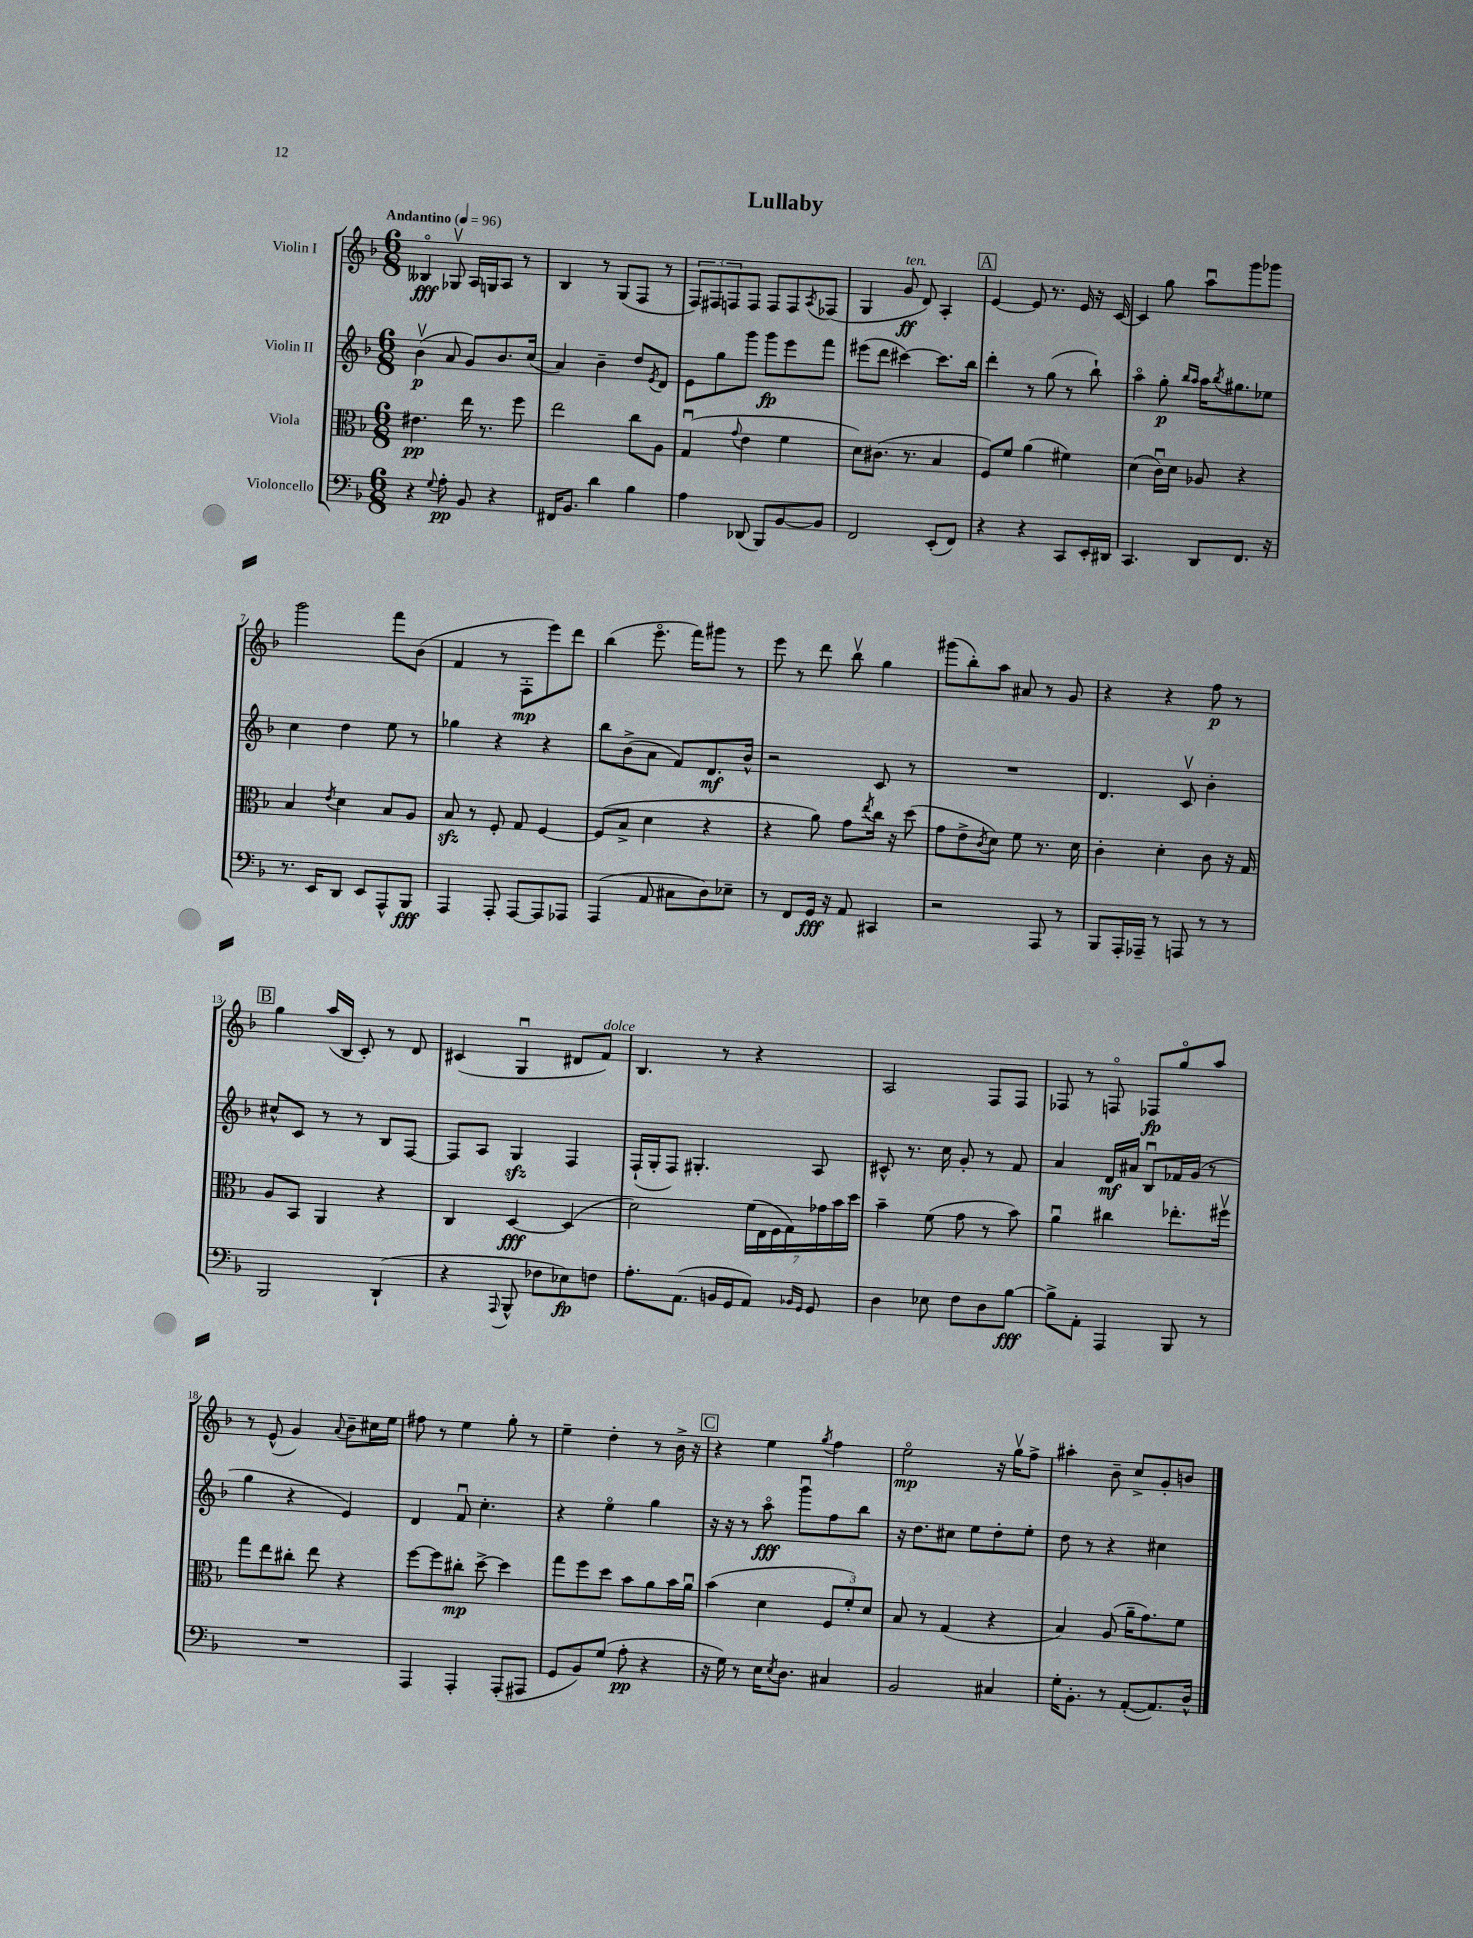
\header { title = "Lullaby" }
<<
\new StaffGroup <<
\new Staff = "s0" \with { instrumentName = "Violin I" } {
    \clef treble \key f \major \numericTimeSignature \time 6/8 \tempo "Andantino" 4 = 96
    beses4\flageolet\fff ges8\upbow a16 g16 a8 r8 |
    bes4 r8 g8( f8 r8 |
    \tuplet 3/2 { f8) fis8 f8 } f8 f8 f8 \acciaccatura { a8 } fes8( |
    g4 g'8\ff^\markup { \italic "ten." } d'8) a4-. |
    \mark \markup { \box "A" } e'4~ e'8 r8. e'16 r16 c'16~ |
    c'4 g''8 a''8\downbow g'''8 ges'''8 |
    g'''2 f'''8 bes'8( |
    f'4 r8 f8-.\mp e'''8) d'''8 |
    bes''4( e'''8.\flageolet f'''16) gis'''8 r8 |
    e'''8 r8 d'''8 bes''8\upbow g''4 |
    gis'''8( bes''8-.) a''8 ais'8 r8 g'8 |
    r4 r4 f''8\p r8 |
    \mark \markup { \box "B" } g''4 a''16( bes16 c'8-.) r8 d'8 |
    cis'4( g4\downbow dis'8 f'8^\markup { \italic "dolce" }) |
    bes4. r8 r4 |
    a2 f8 f8 |
    fes8 r8 f8\flageolet fes8\fp g''8\flageolet a''8 |
    r8 e'8-^( g'4) \appoggiatura { a'8 } bes'8-- cis''16 e''16 |
    fis''8 r8 e''4 g''8-. r8 |
    e''4-- d''4-. r8 bes'16-> r16 |
    \mark \markup { \box "C" } r4 e''4 \acciaccatura { g''8 } f''4 |
    e''2\flageolet\mp r16 g''16\upbow f''8-> |
    ais''4-. bes'8-- c''8-> g'8-. b'8 \bar "|." |
}
\new Staff = "s1" \with { instrumentName = "Violin II" } {
    \clef treble \key f \major \numericTimeSignature \time 6/8
    bes'4\upbow\p( a'8 g'8) bes'8. c''16( |
    a'4) bes'4-- d''8 \acciaccatura { e'8 } d'8 |
    e'8 g''8 g'''8 g'''8\fp e'''8 f'''8 |
    eis'''8( d'''8 cis'''4~) cis'''8. bes''16 |
    \mark \markup { \box "A" } d'''4-. r8 g''8( r8 bes''8-!) |
    a''4\flageolet g''8-.\p \grace { bes''16 a''16 } a''16 \acciaccatura { bes''8 } gis''8. ees''8 |
    c''4 d''4 e''8 r8 |
    ges''4 r4 r4 |
    bes''8 bes'8->( a'8 f'8) d'8.\mf bes'16-^ |
    r2 c'8 r8 |
    R2. |
    d'4. c'8\upbow bes'4-. |
    \mark \markup { \box "B" } cis''8-^ c'8 r8 r8 bes8 f8~ |
    f8 a8 g4\sfz f4 |
    f16-!( g16-. f8) gis4.-. a8 |
    cis'8-^ r8. c''16 g'8-. r8 f'8 |
    a'4 d'16\mf ais'16 bes8\downbow fes'16 g'16( r8 |
    g''4 r4 e'4) |
    d'4 f'8\downbow c''4.-. |
    r4 e''4\flageolet g''4 |
    \mark \markup { \box "C" } r16 r16 r8 a''8\flageolet\fff g'''8\downbow f''8 bes''8 |
    r16 d''8. cis''8 e''8 d''8-. e''8-. |
    d''8 r8 r4 cis''4 \bar "|." |
}
\new Staff = "s2" \with { instrumentName = "Viola" } {
    \clef alto \key f \major \numericTimeSignature \time 6/8
    eis'4.\pp e''16 r8. f''8 |
    e''2 c''8 a8 |
    g4\downbow( \appoggiatura { g'8 } e'4 f'4 |
    d'8) cis'8.( r8. bes4 |
    \mark \markup { \box "A" } f8) f'8 a'4( fis'4) |
    d'4( c'16\downbow) d'16 aes8 r4 |
    bes4 \acciaccatura { e'8 } d'4 bes8 a8 |
    bes8\sfz r8 f8-. g8 f4~ |
    f8( bes8-> d'4 r4 |
    r4 a'8) g'8 \acciaccatura { e''8 } c''16 r16 d''8( |
    g'8 e'8-> \acciaccatura { c'8 } d'8) f'8 r8. d'16 |
    c'4-. d'4-. c'8 r16 g16 |
    \mark \markup { \box "B" } a8 bes,8 a,4 r4 |
    c4 d4~\fff d4( |
    d'2) \tuplet 7/4 { f'16( e16 f16 g16) ges'16 bes'16 d''16 } |
    bes'4-- f'8( g'8 r8 bes'8) |
    a'4\downbow cis''4 ees''8.-. fis''16\upbow |
    g''8 e''8 cis''8-. e''8 r4 |
    f''8~ f''8 cis''8-.\mp d''8~-> d''4 |
    g''8 f''8 d''8 bes'8 a'8 bes'16 a'16\downbow |
    \mark \markup { \box "C" } bes'4( d'4 \tuplet 3/2 { f8 f'8-.) d'8 } |
    bes8 r8 g4( r4 |
    bes4) a8( a'16-- g'8.) f'8 \bar "|." |
}
\new Staff = "s3" \with { instrumentName = "Violoncello" } {
    \clef bass \key f \major \numericTimeSignature \time 6/8
    r4 \appoggiatura { g8 } a8-.\pp bes,8 r4 |
    fis,16 bes,8. d'4 bes4 |
    a4 des,8( bes,,8) bes,8~ bes,8 |
    f,2 e,8-.( f,8) |
    \mark \markup { \box "A" } r4 r4 c,8 e,16-. dis,16 |
    c,4. d,8 f,8. r16 |
    r8. e,16 d,8 e,8 a,,8-^ bes,,8\fff |
    a,,4 a,,8-. a,,8~ a,,8 aes,,8 |
    a,,4( a,8 cis8 d8) ees8-- |
    r8 f,8 g,16\fff r16 a,8 cis,4 |
    r2 a,,8 r8 |
    bes,,8 a,,16-. aes,,16-- r8 a,,8 r8 r8 |
    \mark \markup { \box "B" } bes,,2 d,4-!( |
    r4 \appoggiatura { a,,8 } bes,,8-^ fes8 ees8\fp) f8 |
    a8.-. a,8.( b,16 g,16 a,8) \grace { bes,16 g,16 } g,8 |
    d4 ees8 f8 d8 bes8~\fff |
    bes8-> a,8-. a,,4 bes,,8 r8 |
    R2. |
    a,,4 a,,4-. a,,8-.( ais,,8 |
    g,8 bes,8) g8( a8-.\pp r4 |
    \mark \markup { \box "C" } r16 g16) r8 e16 \acciaccatura { e8 } d8. cis4 |
    bes,2 cis4 |
    g16-. bes,8.-. r8 a,8~-.( a,8.) d16-^ \bar "|." |
}
>>
>>
